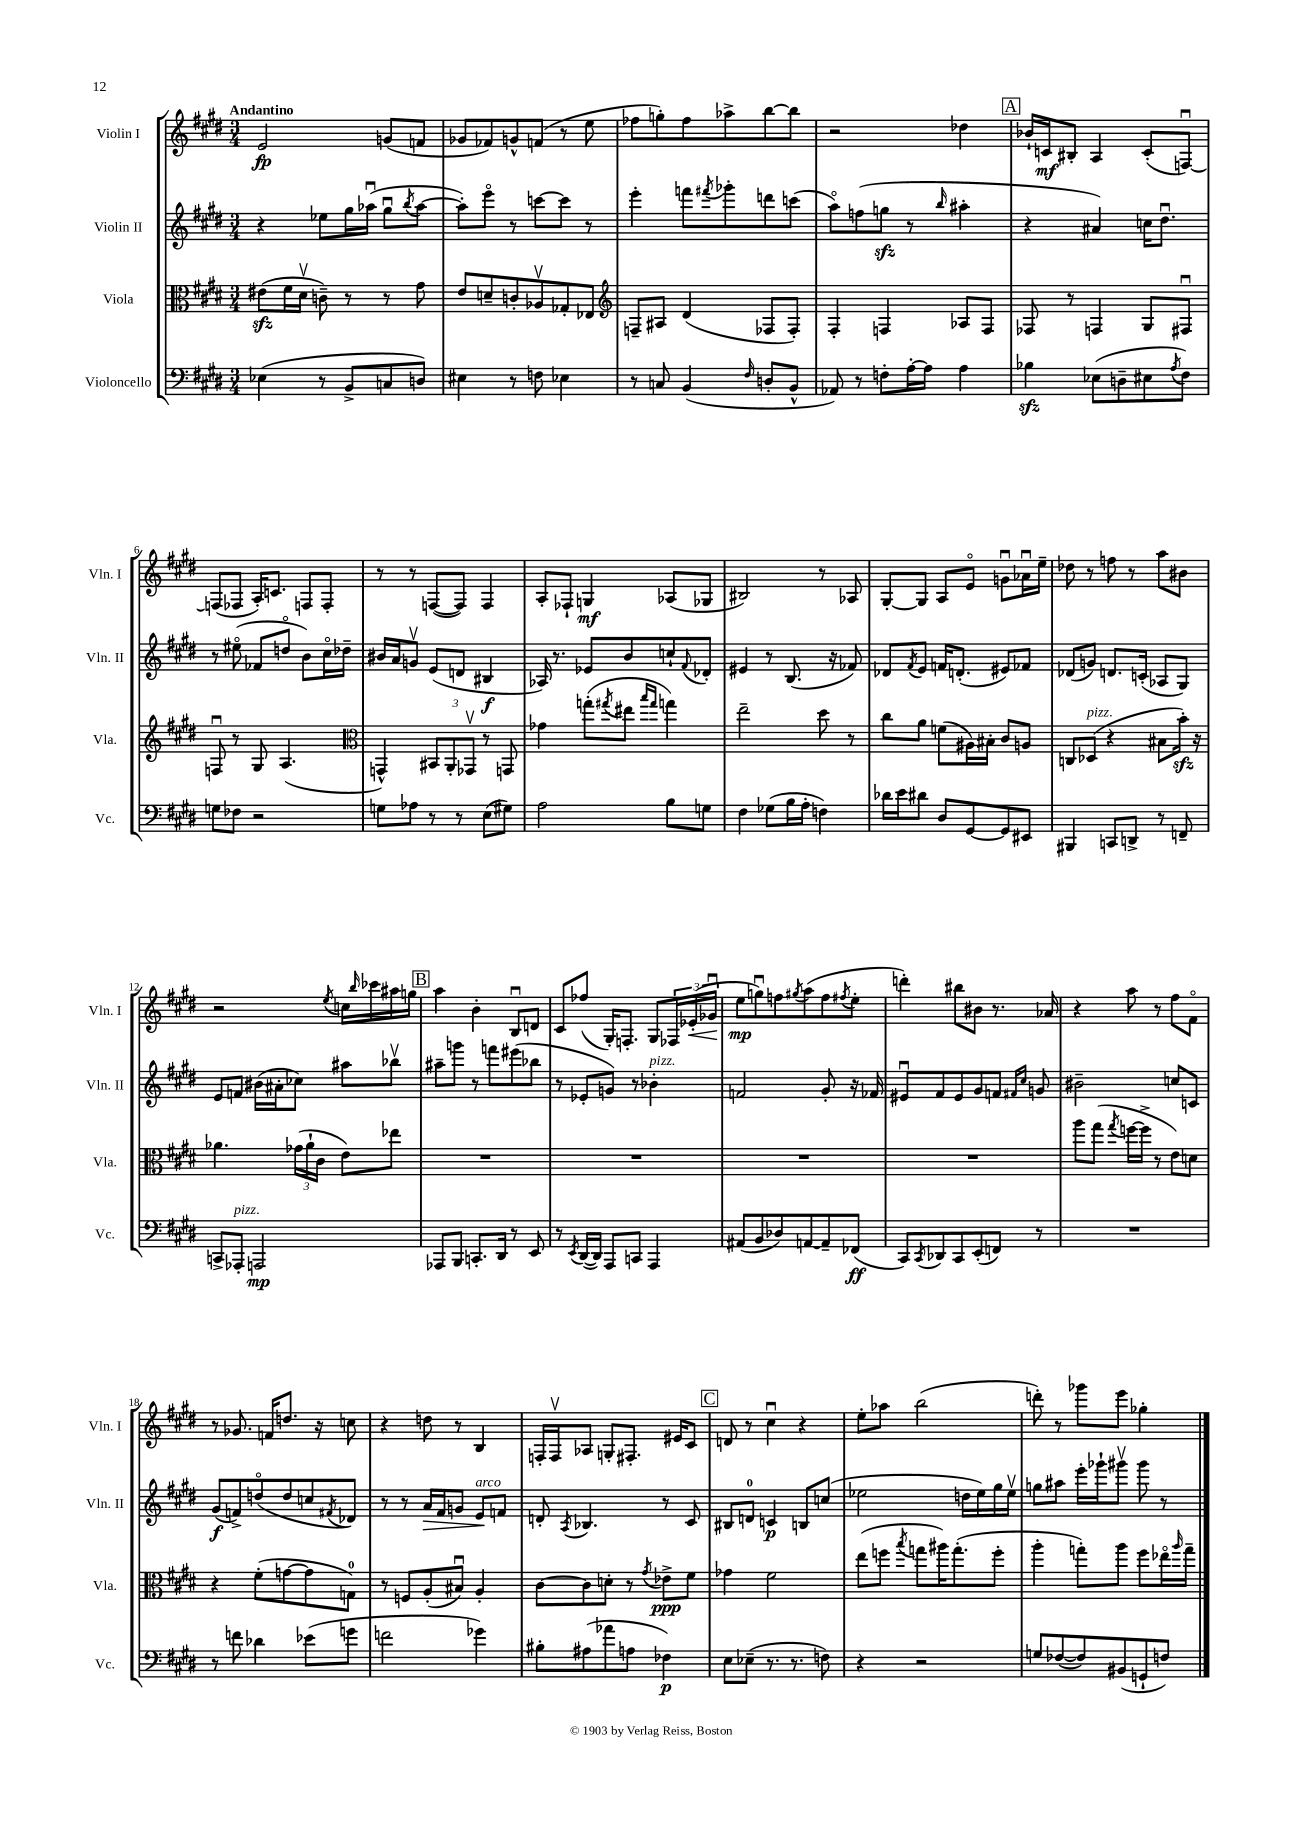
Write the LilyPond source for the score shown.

<<
\new StaffGroup <<
\new Staff = "s0" \with { instrumentName = "Violin I" shortInstrumentName = "Vln. I" } {
    \clef treble \key e \major \numericTimeSignature \time 3/4 \tempo "Andantino"
    e'2\fp g'8( f'8 |
    ges'8 fes'8) g'8-^ f'8( r8 e''8 |
    fes''8 g''8-.) fes''8 aes''8-> b''8~ b''8 |
    r2 des''4 |
    \mark \markup { \box "A" } bes'16-! c'16\mf bis8-. a4 c'8-.( f8~\downbow) |
    f8( fes8 a16-.) c'8. f8 f8-. |
    r8 r8 f8~( f8) f4 |
    a8-. fes8-! g4\mf aes8( ges8 |
    bis2) r8 aes8 |
    gis8~-. gis8 a8 e'8\flageolet g'8\downbow aes'16\downbow e''16-- |
    des''8 r8 f''8 r8 a''8 bis'8 |
    r2 \acciaccatura { e''8 } c''16 \grace { b''16 } ces'''16 ais''16 g''16 |
    \mark \markup { \box "B" } a''4 b'4-. b8\downbow d'8 |
    cis'8 fes''8( gis16-.) f8.-. gis8 \tuplet 3/2 { fes16 ees'16-.\<( ges'16\downbow } |
    e''8\mp\! g''8\downbow) f''8 \acciaccatura { gis''8 } a''8( f''8 \acciaccatura { fis''8 } e''8-. |
    d'''4-.) bis''8 bis'8 r8. aes'16 |
    r4 a''8 r8 fis''8 fis'8\flageolet |
    r8 ges'8. f'16 d''8. r16 c''8 |
    r4 d''8 r8 b4 |
    f16-. f16\upbow aes8 g8-. fis8.-. eis'16 cis'8 |
    \mark \markup { \box "C" } d'8 r8 cis''4\downbow r4 |
    e''8-. aes''8 b''2( |
    d'''8-.) r8 ges'''8 e'''8 ges''4-. \bar "|." |
}
\new Staff = "s1" \with { instrumentName = "Violin II" shortInstrumentName = "Vln. II" } {
    \clef treble \key e \major \numericTimeSignature \time 3/4
    r4 ees''8 gis''16 aes''16\downbow( gis''8\downbow \acciaccatura { b''8 } aes''8~ |
    aes''8-.) e'''8\flageolet r8 c'''8~ c'''8 r8 |
    e'''4-. f'''8 \acciaccatura { fis'''8 } ges'''8-. d'''8 c'''8( |
    a''8\flageolet) f''8( g''8\sfz r8 \grace { b''16 } ais''4-. |
    \mark \markup { \box "A" } r4 ais'4) c''16 dis''8.\downbow |
    r8 eis''8\flageolet( fes'8 d''8\flageolet b'8) cis''16\flageolet des''16-- |
    bis'16 a'16 g'8\upbow e'8( d'8 bis4\f |
    aes16) r8. ees'8 b'8 c''8-! \appoggiatura { fis'8 } des'8-. |
    eis'4 r8 b8.( r16 fes'8) |
    des'8 \acciaccatura { fis'8 } e'8 f'16 d'8.-.( eis'8) fes'8 |
    des'8( g'8) d'8. c'16-.( aes8 gis8) |
    e'8 f'8 bis'16( ais'16-. ces''8) ais''8 bes''8\upbow |
    \mark \markup { \box "B" } ais''8-- g'''8 r8 f'''8 eis'''8( bes''8 |
    r8 ees'8-. g'8) r8 bes'4-.^\markup { \italic "pizz." } |
    f'2 gis'8-. r16 fes'16 |
    eis'8\downbow fis'8 eis'8 gis'8 f'8 \grace { fis'16 cis''16 } g'8 |
    bis'2-- c''8 c'8 |
    gis'8\f( f'8->) d''8\flageolet( d''8 c''8 \acciaccatura { fis'8 } des'8) |
    r8 r8 a'16\> fis'16 g'8 e'8\!^\markup { \italic "arco" } f'8 |
    d'8-. \acciaccatura { a8 } bes4. r8 cis'8 |
    \mark \markup { \box "C" } bis8 d'8-0 c'4\p b8 c''8( |
    ees''2 d''16 ees''16) gis''16 ees''16\upbow |
    g''8 ais''8 e'''16-. ges'''16-! gis'''8\upbow gis'''8 r8 \bar "|." |
}
\new Staff = "s2" \with { instrumentName = "Viola" shortInstrumentName = "Vla." } {
    \clef alto \key e \major \numericTimeSignature \time 3/4
    eis'8\sfz( fis'16 dis'16\upbow c'8--) r8 r8 gis'8 |
    e'8 d'8-- c'8-. aes8\upbow ges8-. ees8 |
    \clef treble f8-- ais8 dis'4( fes8 fes8-.) |
    fis4-. f4 aes8 f8 |
    \mark \markup { \box "A" } fes8 r8 f4 gis8 fis8\downbow |
    f8\downbow r8 gis8 a4.( |
    \clef alto g,4-^) \tuplet 3/2 { bis,8 a,8-. ges,8\upbow } r8 g,8 |
    ges'4 g''8-.( \acciaccatura { gis''8 } eis''8 \grace { b''16 gis''16 } g''4) |
    e''2-- dis''8 r8 |
    cis''8 a'8 f'8( ais16) bis16-. cis'8 a8 |
    c8 des8^\markup { \italic "pizz." }( r4 bis8 b'16-.\sfz) r16 |
    aes'4. \tuplet 3/2 { ges'16( aes'16-! cis'16 } e'8) ees''8 |
    \mark \markup { \box "B" } R2. |
    R2. |
    R2. |
    R2. |
    a''8 gis''8( \acciaccatura { gis''8 } f''16~ f''16-> r8 e'8) d'8 |
    r4 fis'8-.( g'8~ g'8 g8-0) |
    r8 f8 a8-.( bis8\downbow) a4-. |
    cis'8~ cis'8 d'8-. r8 \acciaccatura { gis'8 } ees'8->\ppp fis'8 |
    \mark \markup { \box "C" } ges'4 fis'2 |
    e''8( f''8 \acciaccatura { b''8 } g''8 ais''16) g''8.-.( f''8-. |
    a''4-. g''8-.) a''8 fis''8 ees''16\flageolet \grace { a''16 } g''16-- \bar "|." |
}
\new Staff = "s3" \with { instrumentName = "Violoncello" shortInstrumentName = "Vc." } {
    \clef bass \key e \major \numericTimeSignature \time 3/4
    ees4( r8 b,8-> c8 d8) |
    eis4 r8 f8 ees4 |
    r8 c8 b,4( \grace { fis16 } d8-. b,8-^ |
    aes,8) r8 f8-. a16~-. a16 a4 |
    \mark \markup { \box "A" } bes4\sfz ees8( d8-- eis8 \acciaccatura { a8 } fis8) |
    g8 fes8 r2 |
    g8 aes8 r8 r8 e8( gis8) |
    a2 b8 g8 |
    fis4 ges8( b16 a16-. f4) |
    des'16 e'16 dis'8 dis8 gis,8~ gis,8 eis,8 |
    bis,,4 c,8 d,8-> r8 f,8-- |
    c,8-> aes,,8-.^\markup { \italic "pizz." } a,,2\mp |
    \mark \markup { \box "B" } aes,,8 b,,8 c,8.-. dis,16 r8 e,8 |
    r8 \acciaccatura { e,8 } dis,16~( dis,16) a,,8 c,8 a,,4 |
    ais,8( b,8 des8) a,8~ a,8-- fes,8\ff( |
    cis,8) \acciaccatura { cis,8 } des,8 cis,8 e,8-.( f,8) r8 |
    R2. |
    r8 f'8 des'4 ees'8( g'8 |
    f'2 ges'4) |
    bis8-. ais8( aes'8 a8 fes4\p) |
    \mark \markup { \box "C" } e8 ees8--( r8. r8. f8) |
    r4 r2 |
    g8 fes8~( fes8) bis,8( g,8-! f8) \bar "|." |
}
>>
>>
